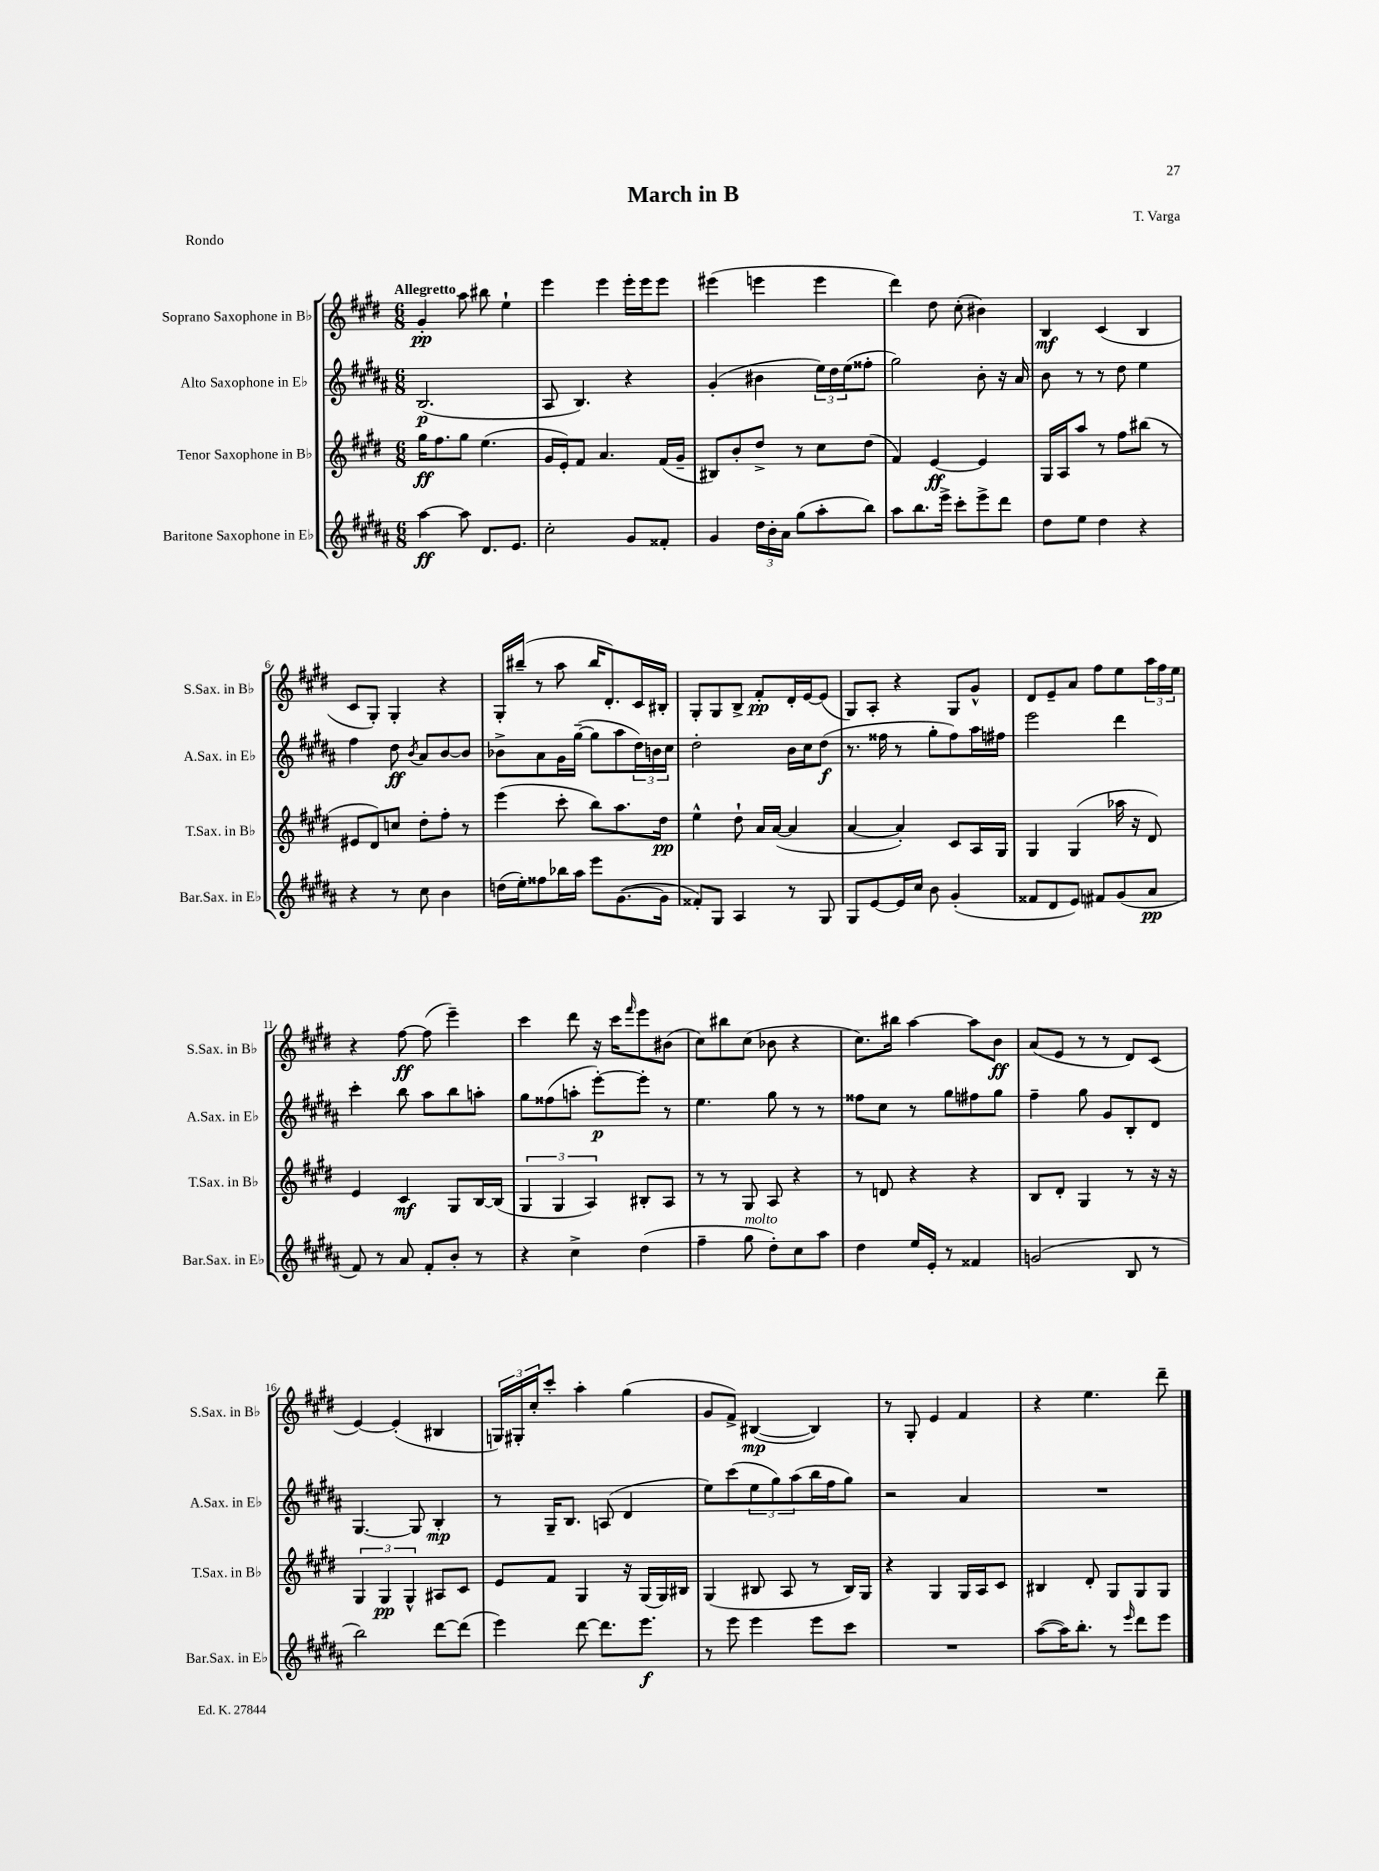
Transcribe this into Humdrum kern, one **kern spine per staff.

**kern	**kern	**kern	**kern
*staff4	*staff3	*staff2	*staff1
*clefG2	*clefG2	*clefG2	*clefG2
*k[f#c#g#d#a#]	*k[f#c#g#d#]	*k[f#c#g#d#a#]	*k[f#c#g#d#]
*M6/8	*M6/8	*M6/8	*M6/8
[4aa#	16gg#	(2.B	4g#'
.	8.ff#	.	.
8aa#]	8gg#	.	8aa
8.d#	(4.ee	.	8bb#
.	.	.	4ee`
8.e	.	.	.
=	=	=	=
2cc#'	16g#	8A#	4eee
.	16e')	.	.
.	8f#	4.B)	.
.	4.a	.	4eee
8g#	.	4r	16eee'
.	.	.	16eee
8f##'	(16f#	.	8eee
.	16g#~	.	.
=	=	=	=
4g#	8B#)	(4g#'	(4eee#
.	8b'	.	.
24dd#	8dd#^	4b#	4eee
24b'	.	.	.
24a#	.	.	.
(8gg#	8r	.	.
8aa#'	8cc#	24ee)	4eee
.	.	24dd#	.
.	.	(24ee	.
8bb)	(8dd#	8ff##'	.
=	=	=	=
8aa#	4f#)	2gg#)	4ddd#)
8.bb	.	.	.
.	[4e	.	8dd#
16eee^	.	.	.
8ccc#'	.	.	(8cc#'
8eee^	4e]	8b'	4b#)
8ddd#	.	16r	.
.	.	16a#	.
=	=	=	=
8dd#	16G#	8b	4B
.	16A	.	.
8ee	8aa	8r	.
4dd#	8r	8r	(4c#
.	8ff#	8dd#	.
4r	(8bb#	4ee	4B
.	8r	.	.
=	=	=	=
4r	8e#	4ff#	8c#
.	8d#)	.	8G#')
8r	8cc	8dd#	4G#'
.	.	8qb	.
8cc#	8dd#'	8a#	.
4b	8ff#'	[8b	4r
.	8r	8b]	.
=	=	=	=
(16dd	(4eee	8b-^	16G#'
16ee')	.	.	(16bb#~
8ff##	.	8a#	8r
16bb-	8ccc#'	16g#	8aa
16aa#	.	([16gg#~	.
8eee	8bb)	8gg#]	16bb#
.	.	.	8.d#')
([8.g#	8.aa	8aa#	.
.	.	24dd#)	16c#
.	.	24b	.
16g#]	16dd#	.	16B#'
.	.	24cc#	.
=	=	=	=
8f##')	4ee^^	2dd#'	8G#'
8G#	.	.	8G#
4A#	8dd#`	.	8B^
.	16a	.	8f#'
.	([16a	.	.
8r	4a]	16b	16d#'
.	.	16cc#	[16e
8G#	.	(8dd#	(8e]
=	=	=	=
8G#	[4a	8.r	8G#)
[8e	.	.	8A'
.	.	16ff##	.
16e]	4a'])	8r	4r
16cc#	.	.	.
8b	.	8gg#'	.
(4g#'	8c#	8ff##)	8G#
.	16A	16aa#	8g#^^
.	16G#	16ff#	.
=	=	=	=
8f##	4G#	2eee	8d#
8d#	.	.	8e~
8e)	(4G#	.	8a
8f#	.	.	8ff#
(8g#	16aa-	4ddd#	8ee
.	16r	.	.
8a#	8d#)	.	24aa
.	.	.	24ff#
.	.	.	24ee
=	=	=	=
8f#)	4e	4ccc#'	4r
8r	.	.	.
8a#	4c#	8bb	[8ff#
8f#'	.	8aa#	(8ff#]
8b'	8G#	8bb	4eee~)
8r	[16B	8aa'	.
.	(16B]	.	.
=	=	=	=
4r	6G#	8gg#	4ccc#
.	.	(8ff##	.
.	6G#	.	.
4cc#^	.	8aa'	8ddd#
.	6A)	.	.
.	.	[8eee')	16r
.	.	.	16ccc#
.	.	.	16qqfff#
(4dd#	8B#'	8eee']	8eee
.	8A	8r	(8b#
=	=	=	=
4ff#~	8r	4.ee	8cc#)
.	8r	.	8bb#
8gg#	8G#	.	(8cc#
8dd#')	8A	8gg#	8b-
8cc#	4r	8r	4r
8aa#	.	8r	.
=	=	=	=
4dd#	8r	8ff##	8.cc#)
.	8d	8cc#	.
.	.	.	16bb#
16ee	4r	8r	[4aa
16e'	.	.	.
8r	.	8gg#	.
4f##	4r	8ff#	8aa]
.	.	8gg#	8b
=	=	=	=
(2g	8B	4ff#~	(8a
.	8d#'	.	8e
.	4G#	8gg#	8r
.	.	8g#	8r
8B	8r	8B'	8d#)
8r	16r	8d#	(8c#
.	16r	.	.
=	=	=	=
2bb)	6G#	[4.G#	[4e)
.	6G#	.	.
.	.	.	(4e']
.	6G#^^	.	.
.	.	8G#]	.
[8ddd#	8A#	4B'	4B#
(8ddd#]	8c#	.	.
=	=	=	=
4eee)	8e	8r	24G)
.	.	.	24G#'
.	.	.	24cc#'
.	8f#	16G#~	8ccc#'
.	.	8.B	.
[8ddd#	4G#	.	4aa'
8.ddd#]	.	(8A	.
.	16r	4d#	(4gg#
8.eee	(16G#	.	.
.	16G#)	.	.
.	16B#	.	.
=	=	=	=
8r	(4G#	8ee)	8g#
8eee	.	(8ccc#	8f#^)
4eee	8B#	12ee	([4B#
.	.	12gg#)	.
.	8A	.	.
.	.	(12aa#	.
8eee	8r	16bb	4B#])
.	.	16ff#	.
8ccc#	16B#)	8gg#)	.
.	16G#	.	.
=	=	=	=
2.r	4r	2r	8r
.	.	.	8G#'
.	4G#	.	4e
.	16G#	4a#	4f#
.	16A	.	.
.	8c#	.	.
=	=	=	=
([8aa#	4B#	2.r	4r
16aa#])	.	.	.
8.bb'	.	.	.
.	8d#'	.	4.ee
8r	8G#	.	.
16qqeee	.	.	.
8ddd#	8G#	.	.
8eee	8G#	.	8ddd#~
==	==	==	==
*-	*-	*-	*-
